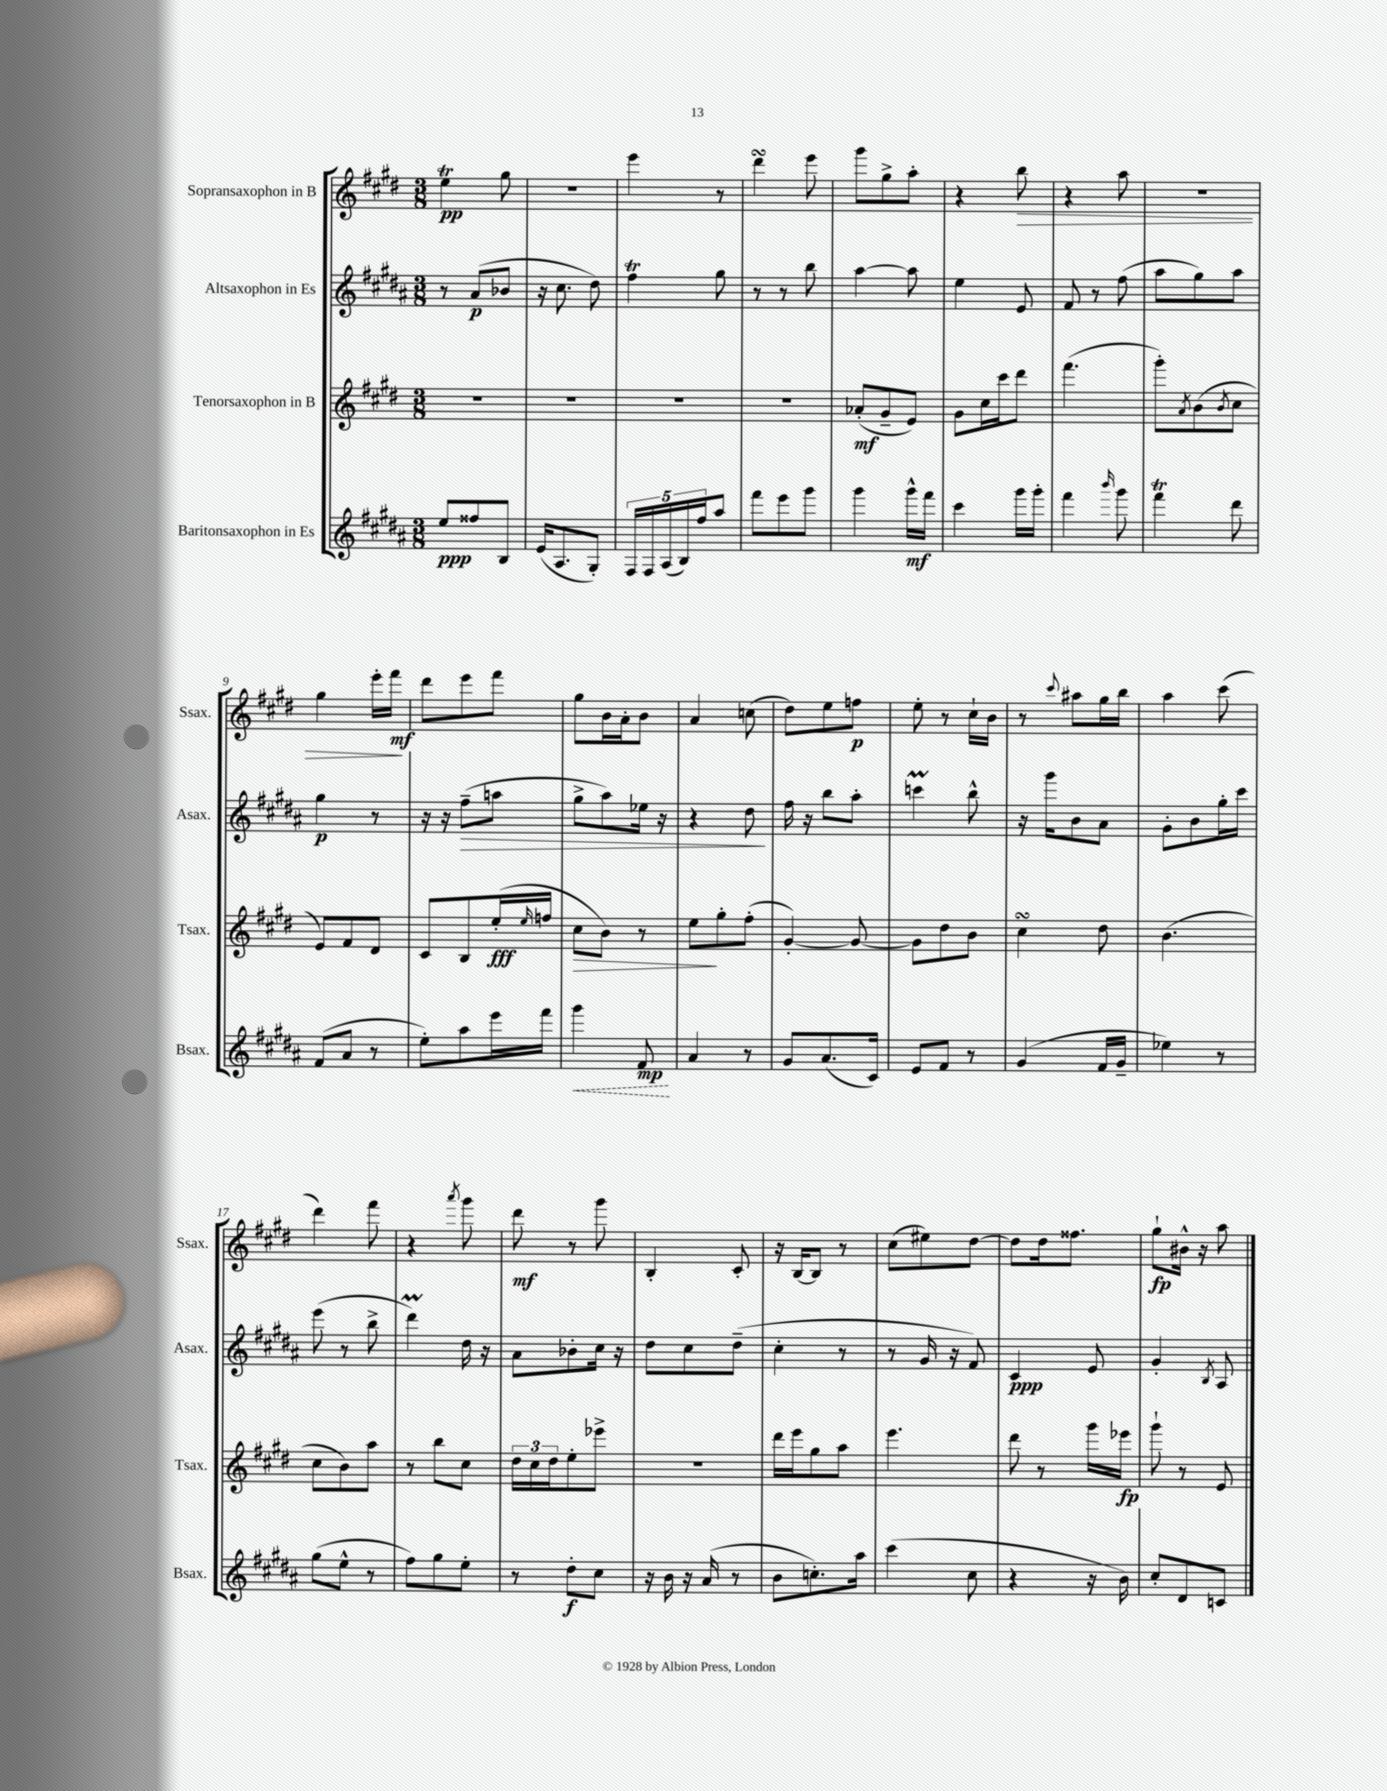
<<
\new StaffGroup <<
\new Staff = "s0" \with { instrumentName = "Sopransaxophon in B" shortInstrumentName = "Ssax." } {
    \clef treble \key e \major \numericTimeSignature \time 3/8
    e''4\trill\pp gis''8 |
    R4. |
    e'''4 r8 |
    dis'''4\turn e'''8 |
    gis'''8 gis''8-> a''8-. |
    r4 b''8\> |
    r4 a''8 |
    R4. |
    gis''4 e'''16-. fis'''16\mf\! |
    dis'''8 e'''8 fis'''8 |
    gis''8 b'16 a'16-. b'8 |
    a'4 c''8( |
    dis''8) e''8 f''8\p |
    e''8-. r8 cis''16-! b'16 |
    r8 \appoggiatura { cis'''8 } ais''8 gis''16 b''16 |
    a''4 cis'''8( |
    dis'''4) fis'''8 |
    r4 \acciaccatura { a'''8 } gis'''8 |
    dis'''8\mf r8 gis'''8 |
    b4-. cis'8-. |
    r16 b16~ b8 r8 |
    cis''8( eis''8) dis''8~ |
    dis''8 dis''16 fisis''8. |
    gis''8-!\fp bis'16-^ r16 a''8 \bar "|." |
}
\new Staff = "s1" \with { instrumentName = "Altsaxophon in Es" shortInstrumentName = "Asax." } {
    \clef treble \key b \major \numericTimeSignature \time 3/8
    r8 ais'8\p( bes'8 |
    r16 cis''8. dis''8) |
    fis''4\trill gis''8 |
    r8 r8 b''8 |
    ais''4~ ais''8 |
    e''4 e'8 |
    fis'8 r8 fis''8( |
    ais''8 gis''8) ais''8 |
    gis''4\p r8 |
    r16 r16 fis''8--\>( a''8 |
    gis''8-> ais''8) ees''16 r16 |
    r4 dis''8\! |
    fis''16 r16 b''8 ais''8-. |
    c'''4\prall b''8-^ |
    r16 gis'''16 b'8 ais'8 |
    gis'8-. b'8 gis''16-. cis'''16 |
    e'''8( r8 b''8-> |
    dis'''4\prall) dis''16 r16 |
    ais'8 bes'8-. cis''16 r16 |
    dis''8 cis''8 dis''8--( |
    cis''4-. r8 |
    r8 gis'16 r16 fis'8) |
    cis'4\ppp e'8 |
    gis'4-. \acciaccatura { b8 } ais8 \bar "|." |
}
\new Staff = "s2" \with { instrumentName = "Tenorsaxophon in B" shortInstrumentName = "Tsax." } {
    \clef treble \key e \major \numericTimeSignature \time 3/8
    R4. |
    R4. |
    R4. |
    R4. |
    aes'8-.\mf( gis'8-- e'8) |
    gis'8 cis''16 cis'''16 dis'''8 |
    fis'''4.( |
    gis'''8-.) \acciaccatura { a'8 } b'8( \acciaccatura { b'8 } cis''8 |
    e'8) fis'8 dis'8 |
    cis'8 b8 e''16-.\fff( \grace { e''16 } f''16 |
    cis''8\> b'8) r8 |
    e''8\! gis''8-. fis''8-.( |
    gis'4~-.) gis'8~ |
    gis'8 dis''8 b'8 |
    cis''4\turn dis''8 |
    b'4.( |
    cis''8 b'8) a''8 |
    r8 b''8 cis''8 |
    \tuplet 3/2 { dis''16 cis''16 dis''16 } e''8-. ees'''8-> |
    r4. |
    dis'''16 e'''16 gis''8 a''8 |
    e'''4. |
    dis'''8 r8 gis'''16 ees'''16\fp |
    gis'''8-! r8 e'8 \bar "|." |
}
\new Staff = "s3" \with { instrumentName = "Baritonsaxophon in Es" shortInstrumentName = "Bsax." } {
    \clef treble \key b \major \numericTimeSignature \time 3/8
    e''8\ppp fisis''8 b8 |
    e'16( ais8. gis8-.) |
    \tuplet 5/4 { fis16 fis16 ais16( b16) fis''16 } ais''8 |
    fis'''8 e'''8 gis'''8 |
    gis'''4 gis'''16-^\mf fis'''16 |
    cis'''4 gis'''16 gis'''16-. |
    fis'''4 \grace { b'''16 } gis'''8 |
    fis'''4\trill dis'''8 |
    fis'8( ais'8 r8 |
    e''8-.) ais''8 e'''16 fis'''16 |
    \once \override Hairpin.style = #'dashed-line gis'''4\< fis'8\mp\! |
    ais'4 r8 |
    gis'8 ais'8.( cis'16) |
    e'8 fis'8 r8 |
    gis'4( fis'16 gis'16-- |
    ees''4) r8 |
    gis''8( e''8-^ r8 |
    fis''8) gis''8 e''8-. |
    r8 dis''8-.\f cis''8 |
    r16 b'16 r16 ais'16( r8 |
    b'8 c''8.-.) ais''16 |
    cis'''4( cis''8 |
    r4 r16 b'16) |
    cis''8-. dis'8 c'8 \bar "|." |
}
>>
>>
